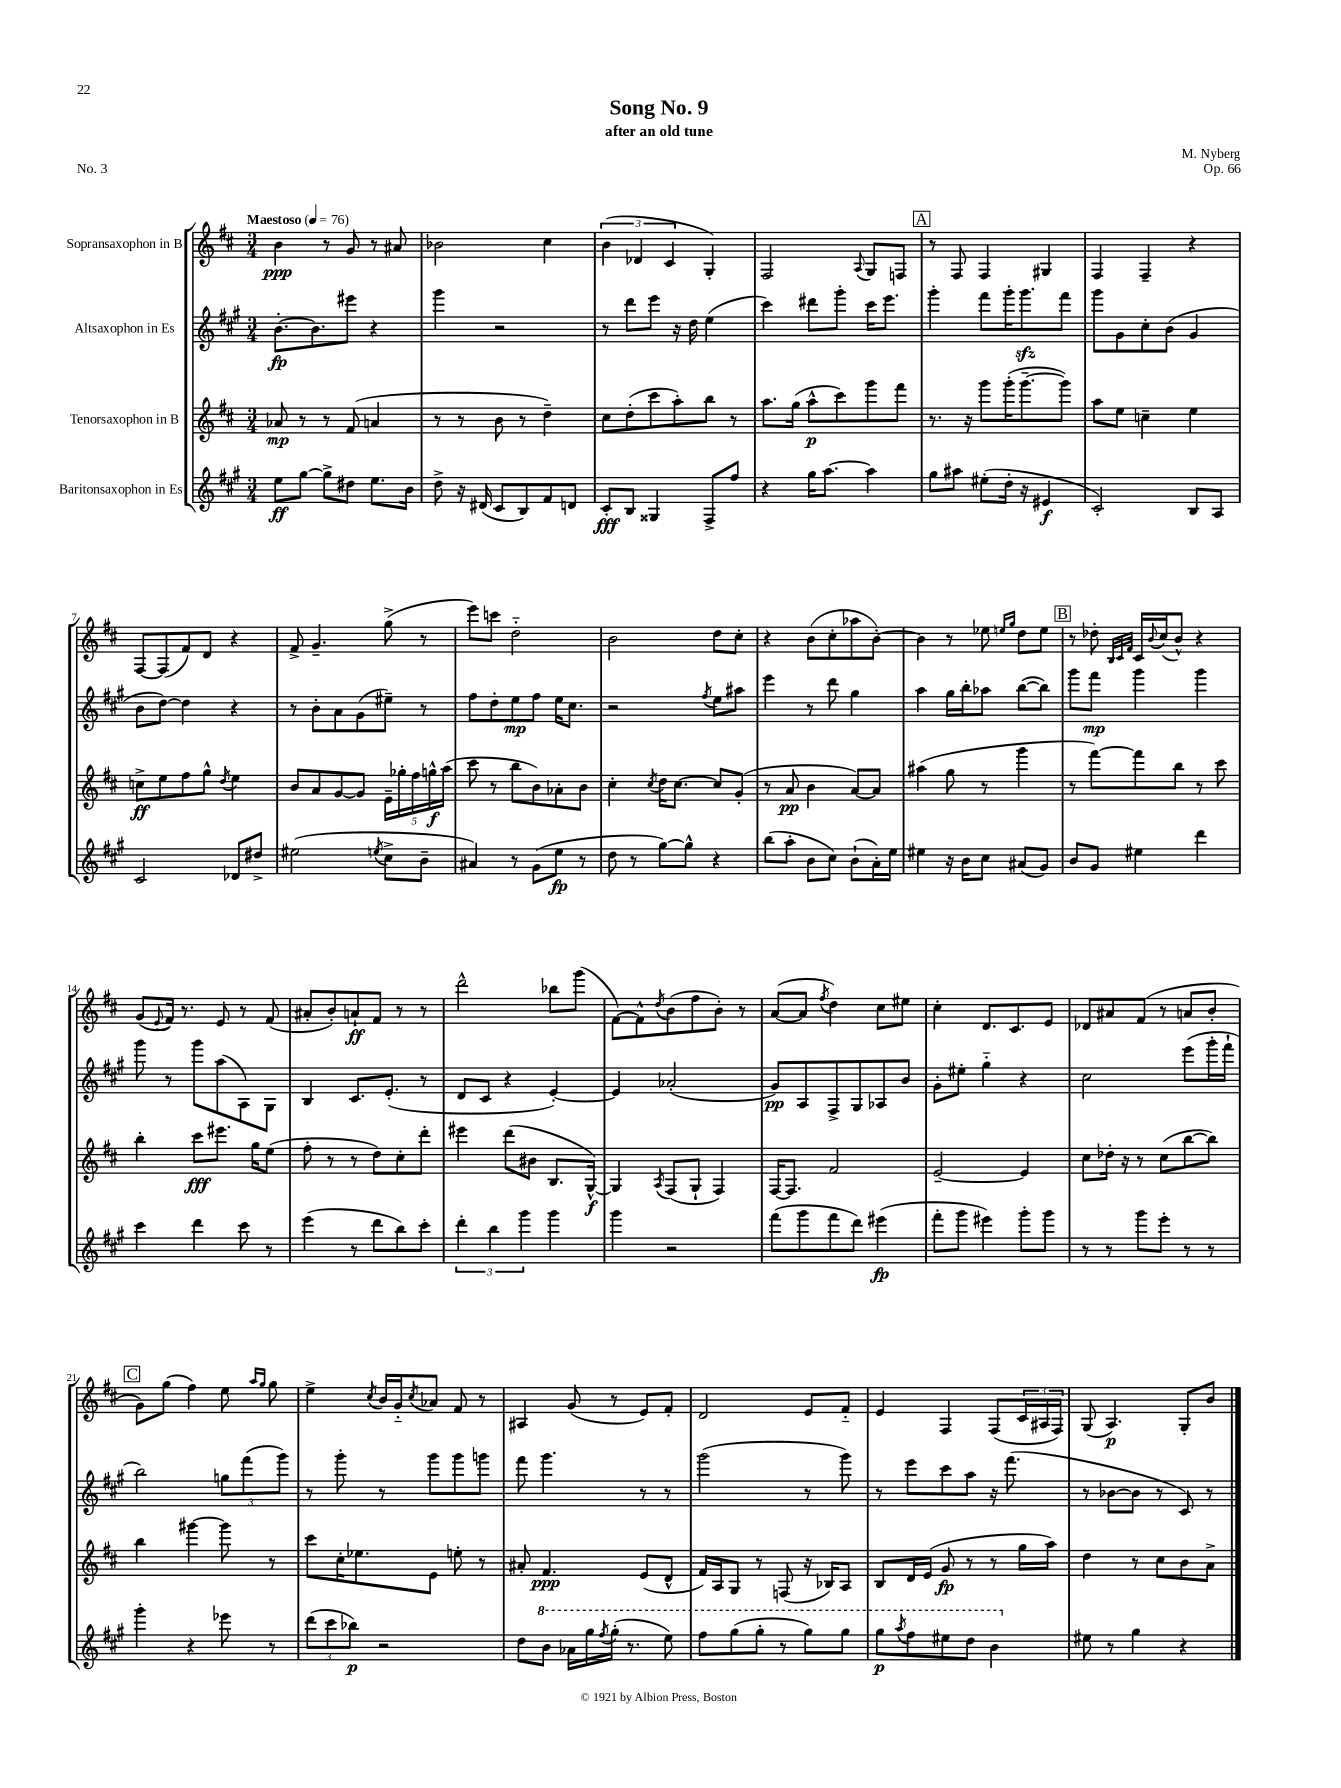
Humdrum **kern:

**kern	**dynam	**kern	**dynam	**kern	**dynam	**kern	**dynam
*part4	*part4	*part3	*part3	*part2	*part2	*part1	*part1
*staff4	*staff4	*staff3	*staff3	*staff2	*staff2	*staff1	*staff1
*I"Baritonsaxophon in Es	*	*I"Tenorsaxophon in B	*	*I"Altsaxophon in Es	*	*I"Sopransaxophon in B	*
*clefG2	*	*clefG2	*	*clefG2	*	*clefG2	*
*k[f#c#g#]	*	*k[f#c#]	*	*k[f#c#g#]	*	*k[f#c#]	*
*M3/4	*	*M3/4	*	*M3/4	*	*M3/4	*
*MM76	*	*MM76	*	*MM76	*	*MM76	*
=1	=1	=1	=1	=1	=1	=1	=1
!	!	!	!	!	!	!LO:TX:a:B:t=Maestoso	!
8ee\L	ff	8a-X/	mp	[8.b'\L	fp	4b\	ppp
[8gg#\J	.	8r	.	.	.	.	.
.	.	.	.	8.b\]	.	.	.
8gg#^\L]	.	8r	.	.	.	8r	.
8dd#X\J	.	(8f#/	.	8eee#X\J	.	8g/	.
8.ee\L	.	4an/	.	4r	.	8r	.
.	.	.	.	.	.	8a#X/	.
16b\Jk	.	.	.	.	.	.	.
=2	=2	=2	=2	=2	=2	=2	=2
8dd^\	.	8r	.	4ggg#\	.	2b-X\	.
16r	.	8r	.	.	.	.	.
(16d#X/	.	.	.	.	.	.	.
8c#/L	.	8b\	.	2r	.	.	.
8B/)	.	8r	.	.	.	.	.
8f#/	.	4dd~\)	.	.	.	4cc#\	.
8dn/J	.	.	.	.	.	.	.
=3	=3	=3	=3	=3	=3	=3	=3
8c#'/L	fff	8cc#\L	.	8r	.	(6b\	.
8B/J	.	(8dd'\	.	8ddd\L	.	.	.
.	.	.	.	.	.	6d-X/	.
4G##X/	.	8ccc#\	.	8eee\J	.	.	.
.	.	.	.	.	.	6c#/	.
.	.	8aa'\)	.	16r	.	.	.
.	.	.	.	16dd\	.	.	.
8F#^/L	.	8bb\J	.	(4ee\	.	4G'/)	.
8ff#/J	.	8r	.	.	.	.	.
=4	=4	=4	=4	=4	=4	=4	=4
4r	.	8.aa\L	.	4ccc#\)	.	2F#/	.
.	.	(16gg\Jk	.	.	.	.	.
16gg#\KL	.	8aa^^\L	p	8ddd#X\L	.	.	.
[8.aa\J	.	.	.	.	.	.	.
.	.	8ccc#\)	.	8ggg#'\J	.	.	.
.	.	.	.	.	.	8qqA/	.
4aa\]	.	8ggg\	.	16ccc#\KL	.	8G/L	.
.	.	.	.	8.eee\J	.	.	.
.	.	8fff#\J	.	.	.	8Fn/J	.
!!LO:REH:place=s1:t=A
=5	=5	=5	=5	=5	=5	=5	=5
8gg#\L	.	8.r	.	4ggg#'\	.	8r	.
8aa#X\J	.	.	.	.	.	8F#/	.
.	.	16r	.	.	.	.	.
(8ee#X'\L	.	8ggg\L	.	8fff#\L	.	4F#/	.
16dd'\Jk	.	(16ggg'\K	.	16ggg#'\K	.	.	.
16r	.	[8.ggg~\	.	8.ggg#zz\	.	.	.
4e#X/	f	.	.	.	.	4G#X/	.
.	.	8ggg\J])	.	8fff#\J	.	.	.
=6	=6	=6	=6	=6	=6	=6	=6
2c#'/)	.	8aa\L	.	8ggg#\L	.	4F#/	.
.	.	8ee\J	.	8g#\	.	.	.
.	.	4ccn~\	.	8cc#'\	.	4F#~/	.
.	.	.	.	(8b\J	.	.	.
8B/L	.	4ee\	.	4g#/	.	4r	.
8A/J	.	.	.	.	.	.	.
!!LO:LB:g=z
=7	=7	=7	=7	=7	=7	=7	=7
2c#/	.	8ccn^\L	ff	8b\L	.	[8F#/L	.
.	.	8ee\	.	[8dd\J)	.	(8F#/]	.
.	.	8ff#\	.	4dd\]	.	8f#/)	.
.	.	8gg^^\J	.	.	.	8d/J	.
.	.	8qdd/	.	.	.	.	.
8d-X/L	.	4ee\	.	4r	.	4r	.
8dd#X^/J	.	.	.	.	.	.	.
=8	=8	=8	=8	=8	=8	=8	=8
(2ee#X\	.	8b/L	.	8r	.	8f#^/	.
.	.	8a/	.	8b'\L	.	4.g~/	.
.	.	[8g/	.	8a\	.	.	.
.	.	8g/J]	.	(8g#\	.	.	.
8qeen/	.	.	.	.	.	.	.
8cc#^\L	.	20e~\LL	.	8ee#X~\J)	.	(8gg^\	.
.	.	20gg-X'\	.	.	.	.	.
.	.	20ff#\	.	.	.	.	.
8b~\J	.	.	.	8r	.	8r	.
.	.	20ggn^^\	f	.	.	.	.
.	.	(20aa\JJ	.	.	.	.	.
=9	=9	=9	=9	=9	=9	=9	=9
4a#X/)	.	8ccc#\	.	8ff#\L	.	8eee\L)	.
.	.	8r	.	8dd'\	.	8cccn\J	.
8r	.	8bb\L	.	8ee\	mp	2dd\	.
(8g#\L	.	8b\)	.	8ff#\J	.	.	.
8ee\J	fp	8a-X'\	.	16ee\KL	.	.	.
.	.	.	.	8.cc#\J	.	.	.
8r	.	8b\J	.	.	.	.	.
=10	=10	=10	=10	=10	=10	=10	=10
8dd\	.	4cc#'\	.	2r	.	2b\	.
8r	.	.	.	.	.	.	.
.	.	8qcc#/	.	.	.	.	.
[8gg#\L)	.	16dd\KL	.	.	.	.	.
.	.	[8.cc#\J	.	.	.	.	.
8gg#^^\J]	.	.	.	.	.	.	.
.	.	.	.	8qff#/	.	.	.
4r	.	8cc#/L]	.	8ee\L	.	8dd\L	.
.	.	(8g'/J	.	8aa#X\J	.	8cc#'\J	.
=11	=11	=11	=11	=11	=11	=11	=11
(8bb\L	.	8r	.	4eee\	.	4r	.
8aa'\J	.	8a/	pp	.	.	.	.
8b\L	.	4b\	.	8r	.	(8b\L	.
8cc#\J)	.	.	.	8ddd\	.	8cc#'\	.
(8b`\L	.	[8a/L)	.	4gg#\	.	8aa-X\	.
16a'\L)	.	8a/J]	.	.	.	[8b'\J)	.
16ee\JJ	.	.	.	.	.	.	.
=12	=12	=12	=12	=12	=12	=12	=12
4ee#X\	.	(4aa#X\	.	4aa\	.	4b\]	.
16r	.	8gg\	.	16gg#\LL	.	8r	.
16b\KL	.	.	.	16bb'\J	.	.	.
8cc#\J	.	8r	.	8aa-X\J	.	8ee-X\	.
.	.	.	.	.	.	16qqeen/LL	.
.	.	.	.	.	.	16qqgg/JJ	.
(8a#X/L	.	4ggg\	.	([8bb\L	.	8dd\L	.
8g#/J)	.	.	.	8bb\J])	.	8ee\J	.
!!LO:REH:place=s1:t=B
=13	=13	=13	=13	=13	=13	=13	=13
8b/L	.	8r	.	8ggg#\L	.	8r	.
8g#/J	.	[8fff#\L)	.	8fff#\J	mp	8dd-X'\	.
.	.	.	.	.	.	32qqB/LLL	.
.	.	.	.	.	.	32qqc#/	.
.	.	.	.	.	.	32qqf#/JJJ	.
4ee#X\	.	8fff#\]	.	4ggg#\	.	16c#/LL	.
.	.	.	.	.	.	8qqb/	.
.	.	.	.	.	.	(16cc#/J	.
.	.	8bb\J	.	.	.	8b^^/J)	.
4ddd\	.	8r	.	4ggg#\	.	4r	.
.	.	8ccc#\	.	.	.	.	.
!!LO:LB:g=z
=14	=14	=14	=14	=14	=14	=14	=14
4ccc#\	.	4bb'\	.	8ggg#\	.	(8g/L	.
.	.	.	.	.	.	8qqe/	.
.	.	.	.	8r	.	16f#/Jk)	.
.	.	.	.	.	.	8.r	.
4ddd\	.	8ccc#\L	fff	8ggg#\L	.	.	.
.	.	8.eee#X\J	.	(8aa\	.	8e/	.
8ccc#\	.	.	.	8A\)	.	8r	.
.	.	16gg\KL	.	.	.	.	.
8r	.	(8ee\J	.	8G#\J	.	(8f#/	.
=15	=15	=15	=15	=15	=15	=15	=15
(4eee\	.	8ff#'\	.	4B/	.	8a#X'/L	.
.	.	8r	.	.	.	8b'/)	.
8r	.	8r	.	8.c#/L	.	8an`/	ff
8ddd\L	.	8dd\L)	.	.	.	8f#/J	.
.	.	.	.	(8.e'/J	.	.	.
8bb\)	.	8cc#'\	.	.	.	8r	.
8ccc#'\J	.	8ddd'\J	.	8r	.	8r	.
=16	=16	=16	=16	=16	=16	=16	=16
6ddd'\	.	4eee#X\	.	8d/L	.	2ddd^^\	.
.	.	.	.	8c#/J	.	.	.
6bb\	.	.	.	.	.	.	.
.	.	(8ddd\L	.	4r	.	.	.
6ggg#\	.	.	.	.	.	.	.
.	.	8b#X\J	.	.	.	.	.
4ggg#\	.	8.B/L	.	[4e'/)	.	8bb-X\L	.
.	.	.	.	.	.	(8ggg\J	.
.	.	[16G^^/Jk)	f	.	.	.	.
=17	=17	=17	=17	=17	=17	=17	=17
4ggg#\	.	4G/]	.	4e/]	.	[8f#\L)	.
.	.	.	.	.	.	8f#^^\]	.
.	.	8qA/	.	.	.	8qdd/	.
2r	.	(8F#/L	.	(2a-X'/	.	(8b\	.
.	.	8G`/J	.	.	.	8ff#\	.
.	.	4F#/)	.	.	.	8b'\J)	.
.	.	.	.	.	.	8r	.
=18	=18	=18	=18	=18	=18	=18	=18
(8fff#\L	.	[16F#/KL	.	8g#/L)	pp	([8a/L	.
.	.	8.F#/J]	.	.	.	.	.
8ggg#\	.	.	.	8A/	.	8a/J]	.
.	.	.	.	.	.	8qff#/	.
8fff#\	.	2f#/	.	8F#^/	.	4dd\)	.
8ddd\J)	.	.	.	8G#/	.	.	.
(4eee#X\	fp	.	.	8A-X/	.	8cc#\L	.
.	.	.	.	8b/J	.	8ee#X\J	.
=19	=19	=19	=19	=19	=19	=19	=19
8fff#'\L	.	[2e~/	.	8g#'\L	.	4cc#'\	.
8ggg#\J	.	.	.	8ee#X'\J	.	.	.
4eee#X\)	.	.	.	4gg#\	.	8.d/L	.
.	.	.	.	.	.	8.c#/	.
8ggg#'\L	.	4e/]	.	4r	.	.	.
8ggg#\J	.	.	.	.	.	8e/J	.
=20	=20	=20	=20	=20	=20	=20	=20
8r	.	8cc#\L	.	2cc#\	.	8d-X/L	.
8r	.	16dd-X'\Jk	.	.	.	8a#X/	.
.	.	16r	.	.	.	.	.
8ggg#\L	.	8r	.	.	.	(8f#/J	.
8eee'\J	.	(8cc#\L	.	.	.	8r	.
8r	.	[8bb\	.	(8eee\L	.	8an/L	.
8r	.	8bb\J])	.	16ggg#'\L	.	8b'/J	.
.	.	.	.	16fff#`\JJ	.	.	.
!!LO:LB:g=z
!!LO:REH:place=s1:t=C
=21	=21	=21	=21	=21	=21	=21	=21
4ggg#'\	.	4bb\	.	2bb\)	.	8g\L)	.
.	.	.	.	.	.	(8gg\J	.
4r	.	[4ggg#X\	.	.	.	4ff#\)	.
8eee-X\	.	8ggg#\]	.	12ggn\L	.	8ee\	.
.	.	.	.	(12fff#\	.	.	.
.	.	.	.	.	.	16qqaa/LL	.
.	.	.	.	.	.	16qqgg/JJ	.
8r	.	8r	.	.	.	8gg\	.
.	.	.	.	12ggg#\J)	.	.	.
=22	=22	=22	=22	=22	=22	=22	=22
(12ddd\L	.	8ccc#\L	.	8r	.	4ee^\	.
12ccc#\	.	.	.	.	.	.	.
.	.	16cc#'\K	.	8ggg#'\	.	.	.
12bb-X\J)	p	.	.	.	.	.	.
.	.	8.ee-X\	.	.	.	.	.
.	.	.	.	.	.	8qcc#/	.
2r	.	.	.	8r	.	16b/LL	.
.	.	.	.	.	.	16g/J	.
.	.	.	.	.	.	8qcc#/	.
.	.	8e\J	.	8ggg#\L	.	8a-X/J	.
.	.	8een'\	.	8ggg#\	.	8f#/	.
.	.	8r	.	8gggn\J	.	8r	.
=23	=23	=23	=23	=23	=23	=23	=23
8dd\L	.	8a#X'/	.	8fff#\	.	4A#X/	.
*8va	*	*	*	*	*	*	*
8bb\J	.	4.f#/	ppp	4.ggg#\	.	.	.
16aa-X\LL	.	.	.	.	.	(8g/	.
16ggg#\	.	.	.	.	.	.	.
8qfff#/	.	.	.	.	.	.	.
(16ggg#'\JJ	.	.	.	.	.	8r	.
8.r	.	.	.	.	.	.	.
.	.	(8e/L	.	8r	.	8e/L)	.
8eee\)	.	8d^^/J	.	8r	.	8f#'/J	.
=24	=24	=24	=24	=24	=24	=24	=24
8fff#\L	.	16f#/LL)	.	(2ggg#\	.	2d/	.
.	.	16A/J	.	.	.	.	.
(8ggg#\	.	8G/J	.	.	.	.	.
8ggg#'\J	.	8r	.	.	.	.	.
8r	.	(8Fn/	.	.	.	.	.
8ggg#\L)	.	16r	.	8r	.	8e/L	.
.	.	16B-X/KL)	.	.	.	.	.
8ggg#\J	.	8A/J	.	8ggg#\)	.	8f#/J	.
=25	=25	=25	=25	=25	=25	=25	=25
8ggg#\L	p	8B/L	.	8r	.	4e/	.
8qaaa/	.	.	.	.	.	.	.
8fff#\	.	16d/L	.	8eee\L	.	.	.
.	.	(16e/JJ	.	.	.	.	.
8eee#X\	.	8g/	fp	8ccc#\	.	4F#/	.
8ddd\J	.	8r	.	8aa\J	.	.	.
4bb\	.	8r	.	16r	.	(8F#/L	.
.	.	.	.	(8.fff#\	.	.	.
.	.	16gg\LL	.	.	.	24c#/L	.
.	.	.	.	.	.	24A#X/	.
.	.	16aa\JJ)	.	.	.	.	.
.	.	.	.	.	.	24F#/JJ)	.
=26	=26	=26	=26	=26	=26	=26	=26
*X8va	*	*	*	*	*	*	*
8ee#X\	.	4dd\	.	8r	.	(8G/	.
8r	.	.	.	[8b-X\L	.	4.A/)	p
4gg#\	.	8r	.	8b-\J]	.	.	.
.	.	8cc#\L	.	8r	.	.	.
4r	.	8b\	.	8c#/)	.	8G'/L	.
.	.	8a^\J	.	8r	.	8b/J	.
==	==	==	==	==	==	==	==
*-	*-	*-	*-	*-	*-	*-	*-
